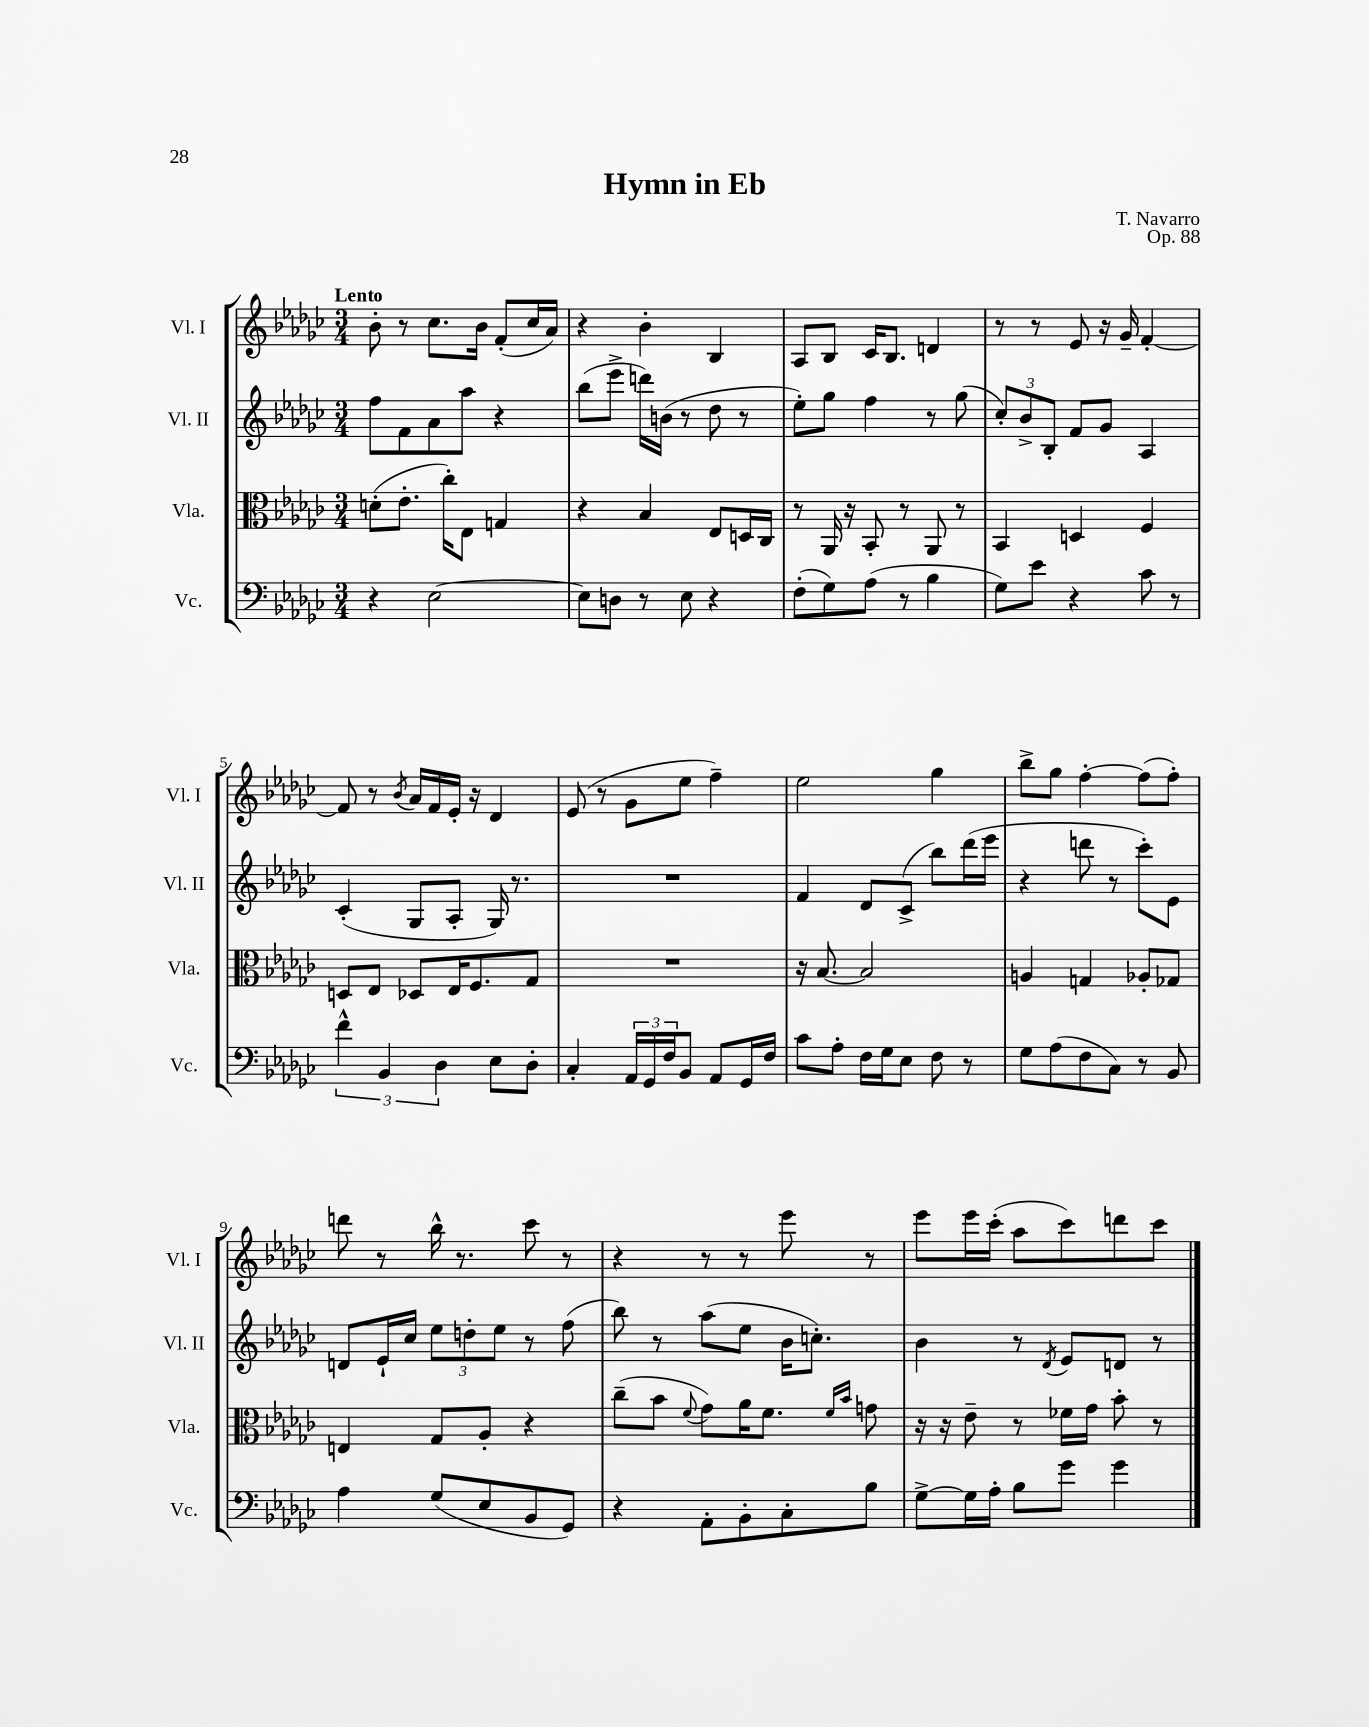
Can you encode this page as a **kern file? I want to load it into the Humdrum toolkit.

**kern	**kern	**kern	**kern
*part4	*part3	*part2	*part1
*staff4	*staff3	*staff2	*staff1
*I"Vc.	*I"Vla.	*I"Vl. II	*I"Vl. I
*I'Vc.	*I'Vla.	*I'Vl. II	*I'Vl. I
*clefF4	*clefC3	*clefG2	*clefG2
*k[b-e-a-d-g-c-]	*k[b-e-a-d-g-c-]	*k[b-e-a-d-g-c-]	*k[b-e-a-d-g-c-]
*M3/4	*M3/4	*M3/4	*M3/4
=1	=1	=1	=1
!	!	!	!LO:TX:a:B:t=Lento
4r	(8dn'\L	8ff\L	8b-'\
.	8.e-'\J	8f\	8r
[2E-\	.	8a-\	8.cc-\L
.	16cc-'\KL)	.	.
.	8E-\J	8aa-\J	.
.	.	.	16b-\Jk
.	4Gn/	4r	(8f'/L
.	.	.	16cc-/L
.	.	.	16a-/JJ)
=2	=2	=2	=2
8E-\L]	4r	(8bb-\L	4r
8Dn\J	.	8eee-^\J	.
8r	4B-/	16dddn\LL)	4b-'\
.	.	(16bn\JJ	.
8E-\	.	8r	.
4r	8E-/L	8dd-\	4B-/
.	16Dn/L	8r	.
.	16C-/JJ	.	.
=3	=3	=3	=3
(8F'\L	8r	8ee-'\L)	8A-/L
8G-\)	16AA-/	8gg-\J	8B-/J
.	16r	.	.
(8A-\J	8BB-'/	4ff\	16c-/KL
.	.	.	8.B-/J
8r	8r	.	.
4B-\	8AA-/	8r	4dn/
.	8r	(8gg-\	.
=4	=4	=4	=4
8G-\L)	4BB-/	12cc-'/L)	8r
.	.	12b-^/	.
8e-\J	.	.	8r
.	.	12B-'/J	.
4r	4Dn/	8f/L	8e-/
.	.	8g-/J	16r
.	.	.	16g-~/
8c-\	4F/	4A-/	[4f'/
8r	.	.	.
!!LO:LB:g=z
=5	=5	=5	=5
6f^^\	8Dn/L	(4c-'/	8f/]
.	8E-/J	.	8r
6BB-/	.	.	.
.	.	.	8qb-/
.	8D-X/L	8G-/L	16a-/LL
.	.	.	16f/
6D-\	.	.	.
.	16E-/K	8A-'/J	16e-'/JJ
.	8.F/	.	16r
8E-\L	.	16G-/)	4d-/
.	.	8.r	.
8D-'\J	8G-/J	.	.
=6	=6	=6	=6
4C-'/	2.r	2.r	(8e-/
.	.	.	8r
24AA-/LL	.	.	8g-\L
24GG-/	.	.	.
24F/J	.	.	.
8BB-/J	.	.	8ee-\J
8AA-/L	.	.	4ff~\)
16GG-/L	.	.	.
16F/JJ	.	.	.
=7	=7	=7	=7
8c-\L	16r	4f/	2ee-\
.	[8.B-/	.	.
8A-'\J	.	.	.
16F\LL	2B-/]	8d-/L	.
16G-\J	.	.	.
8E-\J	.	(8c-^/J	.
8F\	.	8bb-\L)	4gg-\
8r	.	(16ddd-\L	.
.	.	16eee-\JJ	.
=8	=8	=8	=8
8G-\L	4An/	4r	8bb-^\L
(8A-\	.	.	8gg-\J
8F\	4Gn/	8dddn\	[4ff'\
8C-\J)	.	8r	.
8r	8A-X'/L	8ccc-'\L)	(8ff\L]
8BB-/	8G-X/J	8e-\J	8ff'\J)
!!LO:LB:g=z
=9	=9	=9	=9
4A-\	4En/	8dn/L	8dddn\
.	.	16e-`/L	8r
.	.	16cc-/JJ	.
(8G-/L	8G-/L	12ee-\L	16bb-^^\
.	.	.	8.r
.	.	12ddn'\	.
8E-/	8A-'/J	.	.
.	.	12ee-\J	.
8BB-/	4r	8r	8ccc-\
8GG-/J)	.	(8ff\	8r
=10	=10	=10	=10
4r	(8cc-~\L	8bb-\)	4r
.	8b-\J	8r	.
.	8qqf/	.	.
8AA-'\L	8g-\L)	(8aa-\L	8r
8BB-'\	16a-\K	8ee-\J	8r
.	8.f\J	.	.
8C-'\	.	16b-\KL	8eee-\
.	.	8.ccn'\J)	.
.	16qqf/LL	.	.
.	16qqb-/JJ	.	.
8B-\J	8gn\	.	8r
=11	=11	=11	=11
[8G-^\L	16r	4b-\	8eee-\L
.	16r	.	.
16G-\L]	8e-~\	.	16eee-\L
16A-'\JJ	.	.	(16ccc-'\JJ
8B-\L	8r	8r	8aa-\L
.	.	8qd-/	.
8g-\J	16f-X\LL	8e-/L	8ccc-\)
.	16g-\JJ	.	.
4g-\	8b-'\	8dn/J	8dddn\
.	8r	8r	8ccc-\J
==	==	==	==
*-	*-	*-	*-
